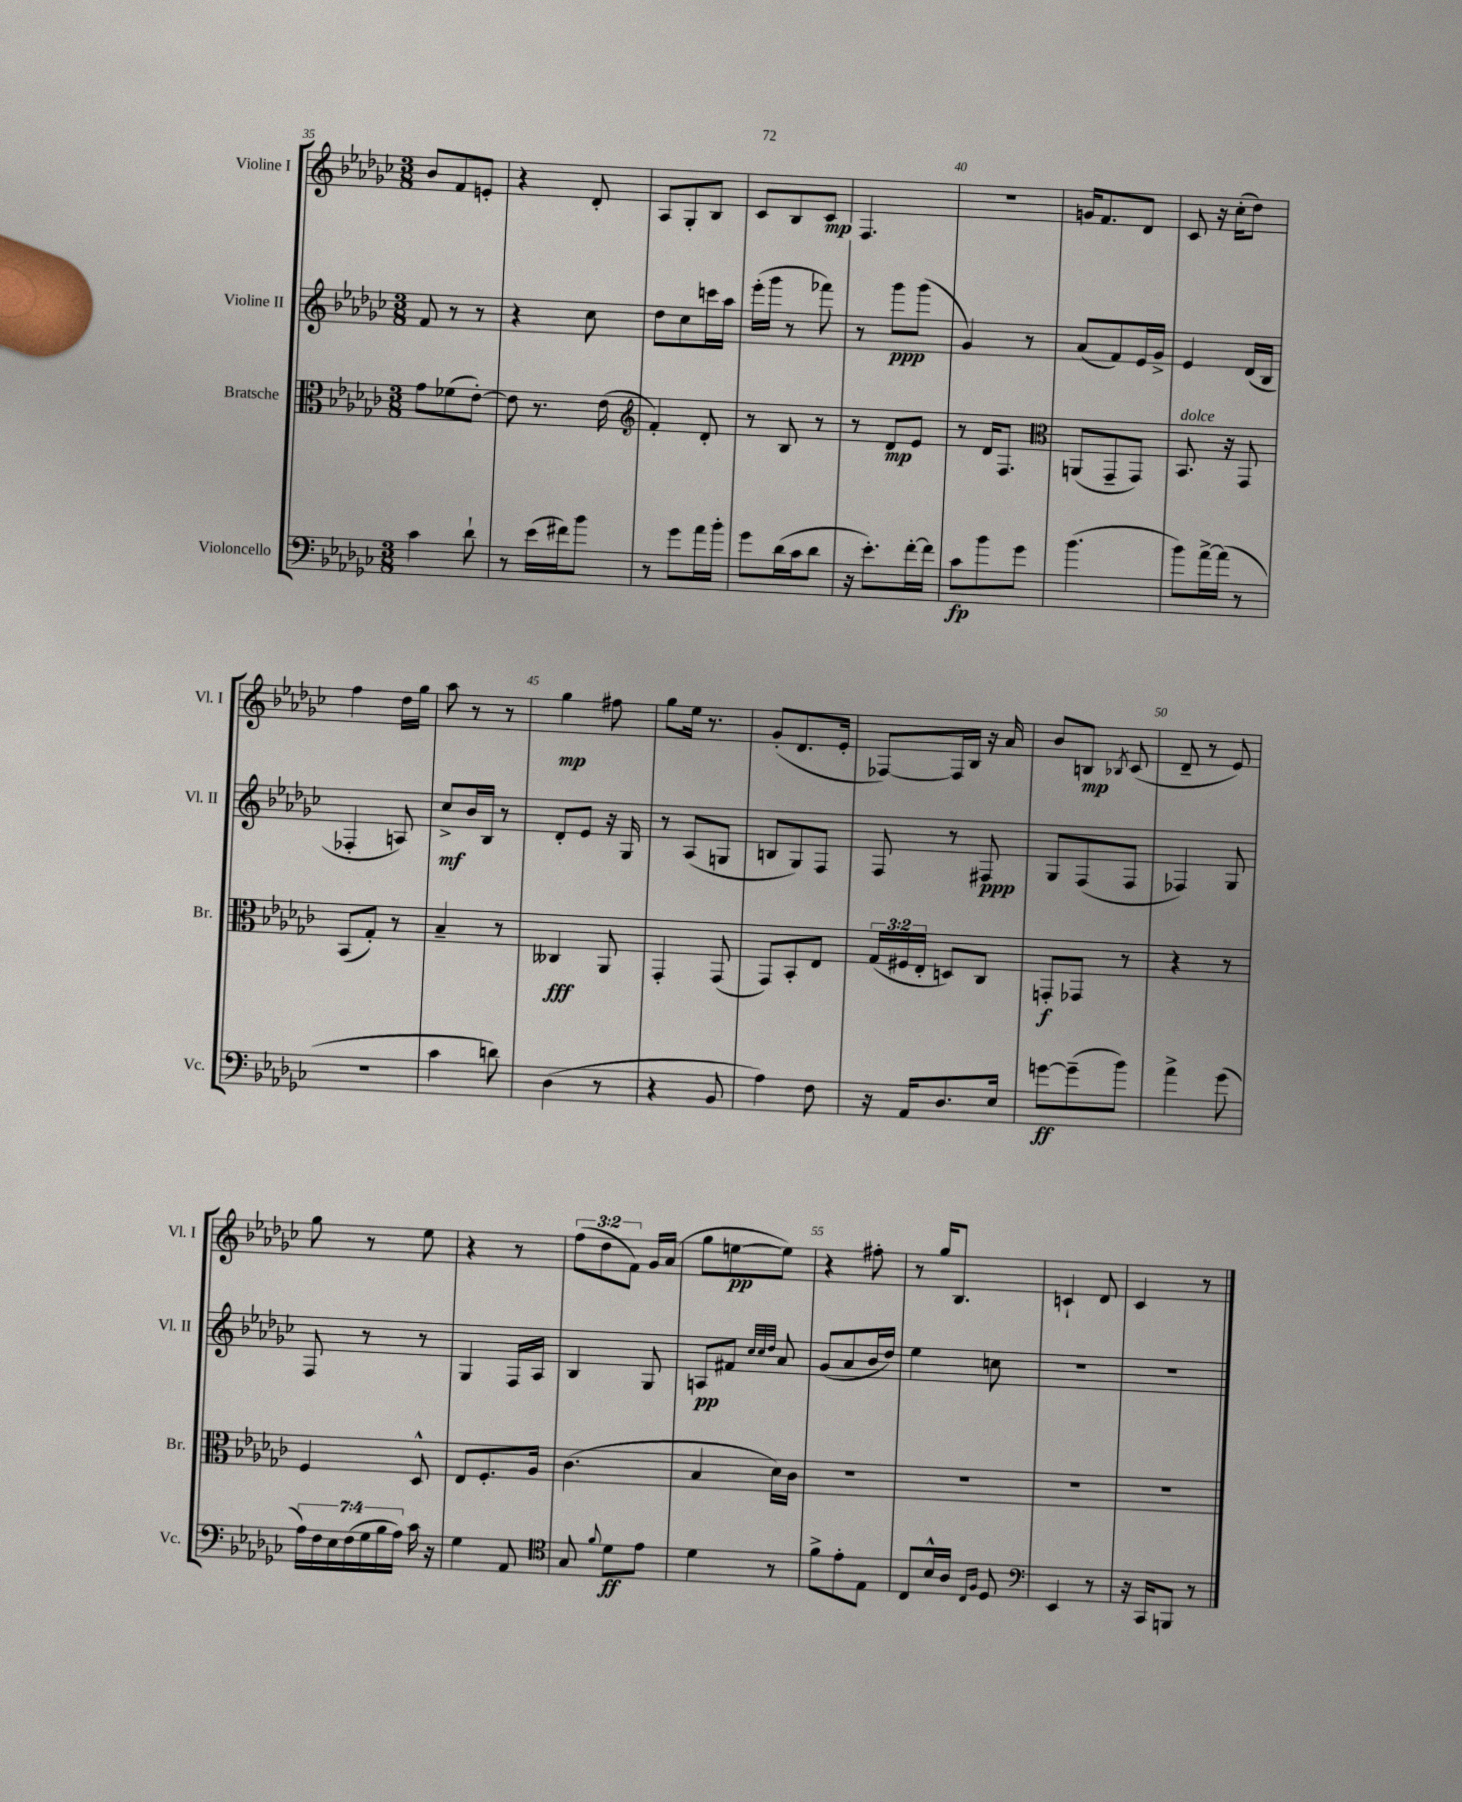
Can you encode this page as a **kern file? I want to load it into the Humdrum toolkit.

**kern	**kern	**kern	**kern
*staff4	*staff3	*staff2	*staff1
*clefF4	*clefC3	*clefG2	*clefG2
*k[b-e-a-d-g-c-]	*k[b-e-a-d-g-c-]	*k[b-e-a-d-g-c-]	*k[b-e-a-d-g-c-]
*M3/8	*M3/8	*M3/8	*M3/8
4c-	8g-	8f	8b-
.	(8f-	8r	8f
8d-`	[8e-')	8r	8e'
=	=	=	=
8r	8e-]	4r	4r
(16e-	8.r	.	.
16f#)	.	.	.
8b-	.	8cc-	8d-'
.	(16e-	.	.
=	=	=	=
*	*clefG2	*	*
8r	4f')	8dd-	8A-
8g-	.	8cc-	8G-'
16a-	8d-'	16ccc	8B-
16b-'	.	16aa-	.
=	=	=	=
8g-	8r	(16eee-'	8c-
.	.	16ggg-	.
(16d-	8B-	8r	8B-
16c-	.	.	.
8d-	8r	8fff-)	8c-
=	=	=	=
16r	8r	8r	4.F
8.e-')	.	.	.
.	8d-	8ggg-	.
[16f'	8e-	(8ggg-	.
16f]	.	.	.
=	=	=	=
8c-	8r	4g-)	4.r
8b-	16d-	.	.
.	8.F	.	.
8g-	.	8r	.
=	=	=	=
*	*clefC3	*	*
(4.b-	(8AA	(8a-	16g
.	.	.	8.f
.	8GG-~	8f)	.
.	8GG-)	16e-	8d-
.	.	16g-^	.
=	=	=	=
8b-)	8.BB-	4e-	8c-
[16a-^	.	.	16r
(16a-]	16r	.	(16cc-'
8r	8GG-	(16d-	8dd-)
.	.	16B-	.
=	=	=	=
4.r	(8BB-	4F-'	4ff
.	8G-')	.	.
.	8r	8A)	16dd-
.	.	.	16gg-
=	=	=	=
4c-	4B-~	8cc-^	8aa-
.	.	16b-	8r
.	.	16B-	.
8d)	8r	8r	8r
=	=	=	=
(4D-	4C--	8d-'	4gg-
.	.	8e-	.
8r	8AA-	16r	8ff#
.	.	16G-	.
=	=	=	=
4r	4GG-'	8r	8gg-
.	.	(8A-	16ee-
.	.	.	8.r
8BB-	(8GG-	8G	.
=	=	=	=
4A-)	8GG-)	8B	(8g-'
.	8BB-'	8G-)	8.d-
8F	8E-	8F	.
.	.	.	16e-'
=	=	=	=
16r	(24G-	8F	[8F-)
.	24F#	.	.
16AA-	.	.	.
.	24E-'	.	.
8.D-	8D)	8r	16F-]
.	.	.	16B-
.	8C-	8F#	16r
16E-	.	.	16a-
=	=	=	=
[8g	8GG'	8G-	8b-
(8g~]	8GG-	(8F	8B
.	.	.	8qB-
8b-)	8r	8F	(8c-
=	=	=	=
4a-^	4r	4F-)	8d-~
.	.	.	8r
(8g-	8r	8G-	8e-)
=	=	=	=
28A-)	4F	8F	8gg-
28F	.	.	.
28E-	.	.	.
(28F	.	.	.
.	.	8r	8r
28G-	.	.	.
28B-	.	.	.
28A-)	.	.	.
16c-	8D-^^	8r	8ee-
16r	.	.	.
=	=	=	=
4G-	8E-	4G-	4r
.	8.F'	.	.
8AA-	.	16F	8r
.	16A-	16A-	.
=	=	=	=
*clefC4	*	*	*
8G-	(4.c-	4B-	(12ff
.	.	.	12dd-
8qqf	.	.	.
8d-	.	.	.
.	.	.	12f)
8e-	.	8G-	16g-
.	.	.	(16a-
=	=	=	=
4d-	4B-	8A	8gg-
.	.	8f#	[8ee
.	.	32qqcc-	.
.	.	32qqcc-	.
.	.	32qqdd-	.
8r	16d-)	8a-	8ee])
.	16c-	.	.
=	=	=	=
8f^	4.r	(8g-	4r
8e-'	.	8a-	.
8E-	.	16b-	8ff#'
.	.	16dd-)	.
=	=	=	=
8C-	4.r	4ee-	8r
16B-^^	.	.	16gg-
16A-	.	.	8.B-
16qqC-	.	.	.
16qqF	.	.	.
8D-	.	8cc	.
=	=	=	=
*clefF4	*	*	*
4EE-	4.r	4.r	4c`
8r	.	.	8d-
=	=	=	=
16r	4.r	4.r	4c-
16CC-	.	.	.
8BBB	.	.	.
8r	.	.	8r
==	==	==	==
*-	*-	*-	*-
